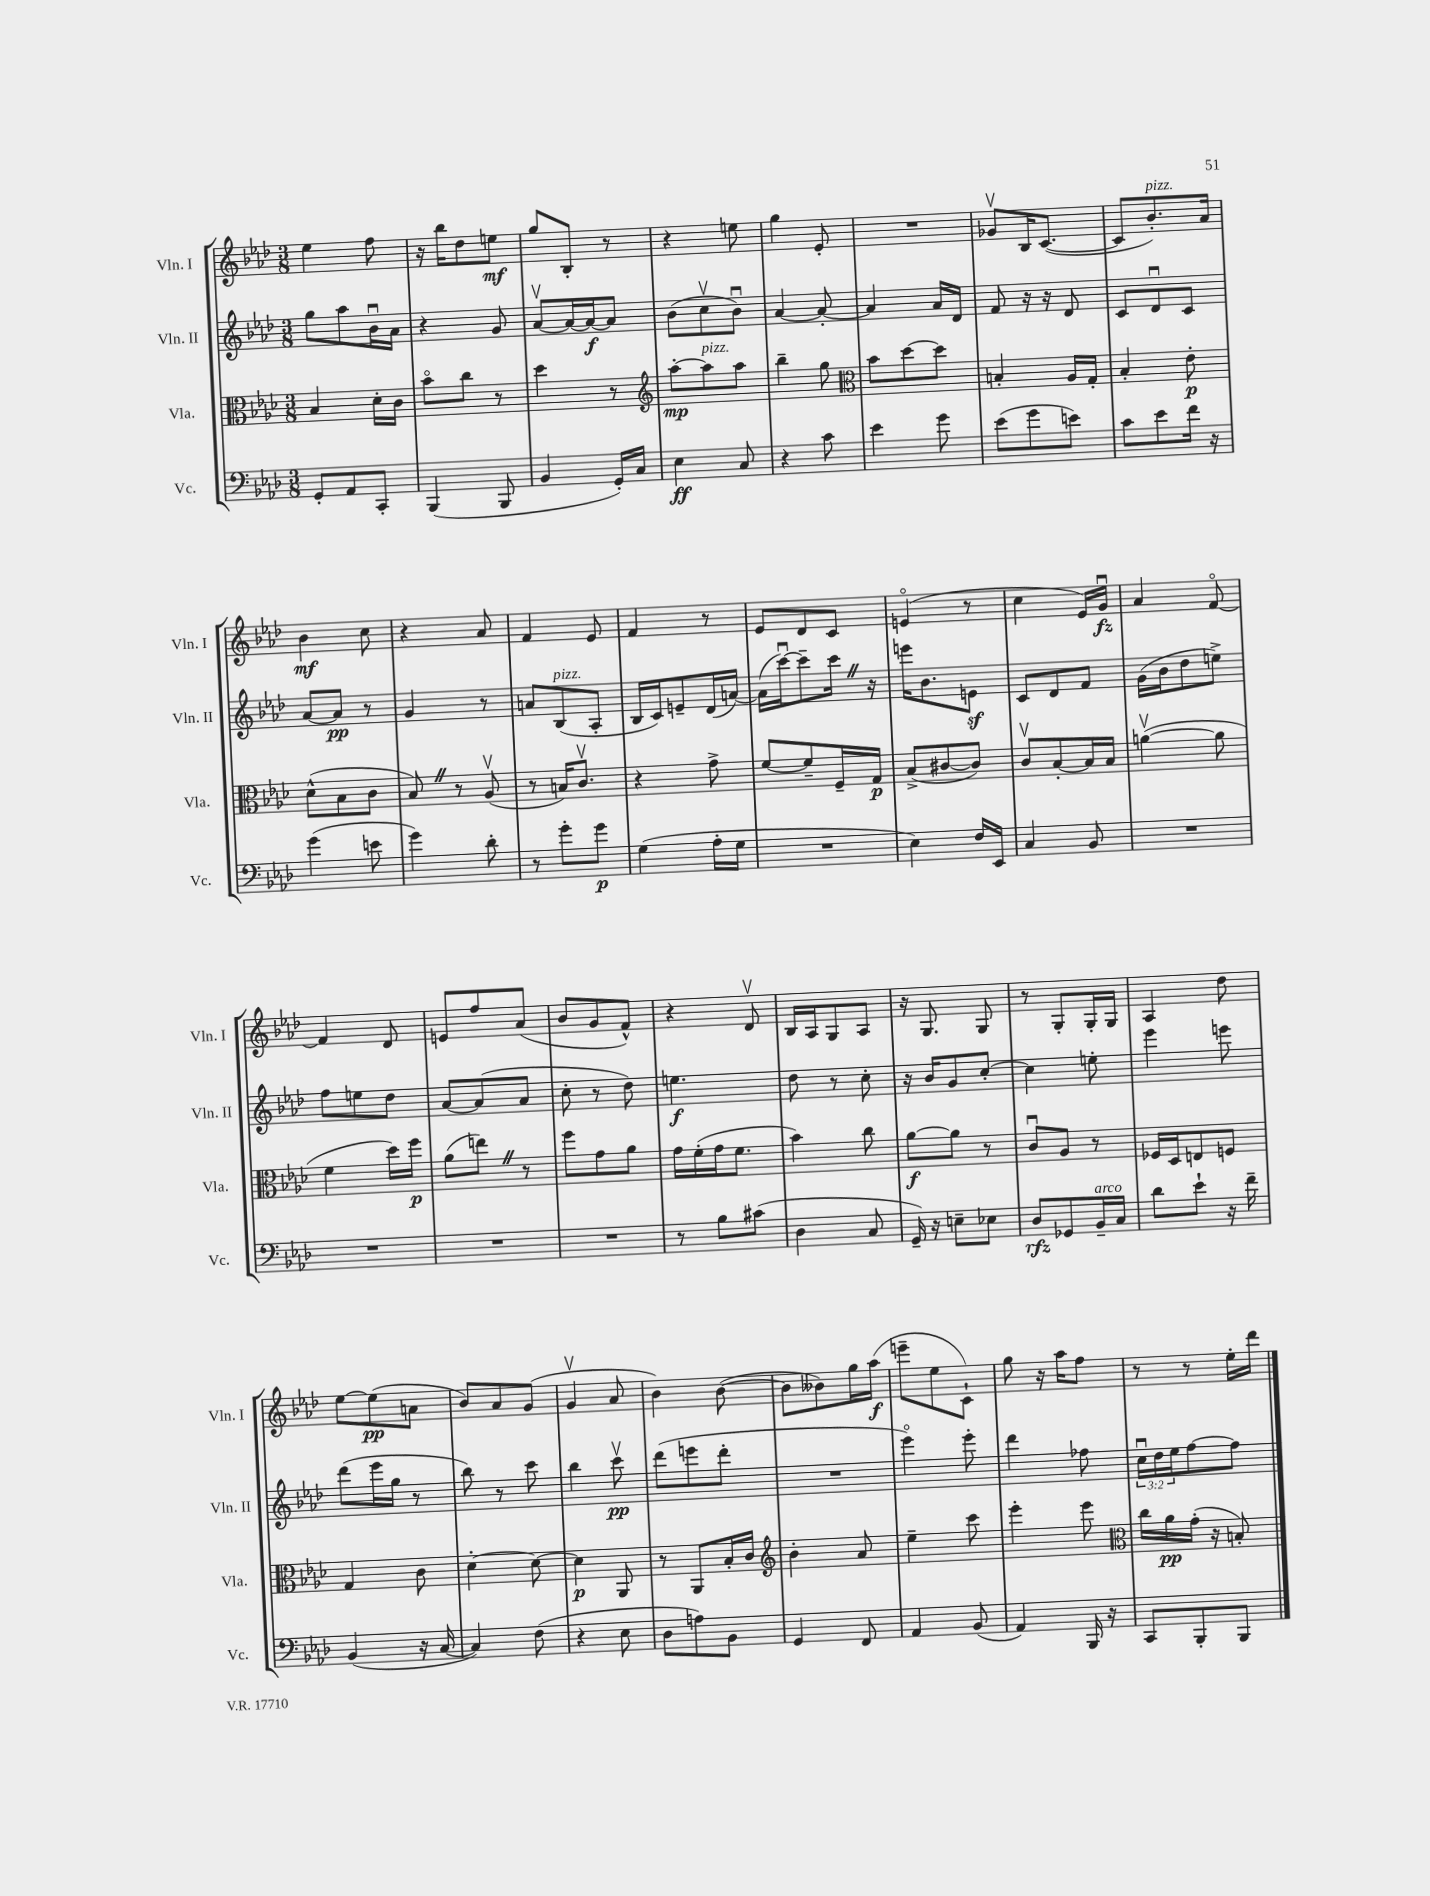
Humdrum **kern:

**kern	**kern	**kern	**kern
*staff4	*staff3	*staff2	*staff1
*clefF4	*clefC3	*clefG2	*clefG2
*k[b-e-a-d-]	*k[b-e-a-d-]	*k[b-e-a-d-]	*k[b-e-a-d-]
*M3/8	*M3/8	*M3/8	*M3/8
8GG'/L	4B-/	8gg\L	4ee-\
8AA-/	.	8aa-\	.
8CC'/J	16d-'\LL	16b-u\L	8ff\
.	16c\JJ	16a-\JJ	.
=	=	=	=
(4BBB-/	8b-o\L	4r	16r
.	.	.	16bb-\LK
.	8cc\J	.	8dd-\
8BBB-/	8r	8g/	8ee\J
=	=	=	=
4BB-/	4dd-\	[8a-v/L	8gg/L
.	.	16a-/_L	8B-'/J
.	.	16a-/_J	.
16GG'/LL)	8r	8a-/]J	8r
16C/JJ	.	.	.
=	=	=	=
*	*clefG2	*	*
4E-\	[8aa-'\L	(8b-\L	4r
.	8aa-\]	8ccv\	.
8C/	8aa-\J	8b-u\J)	8ee\
=	=	=	=
4r	4bb-~\	[4a-/	4gg\
8c\	8gg\	8a-'/_	8e-'/
=	=	=	=
*	*clefC3	*	*
4e-\	8b-\L	4a-/]	4.r
.	[8dd-\	.	.
8g\	8dd-\]J	16a-/LL	.
.	.	16d-/JJ	.
=	=	=	=
(8e-\L	4B'/	8f/	8g-v/L
8g\	.	16r	16B-/K
.	.	16r	([8.c/J
8e\J)	16A-/LL	8d-/	.
.	16G'/JJ	.	.
=	=	=	=
8c\L	4B-'/	8c/L	8c/]L
8e-\	.	8d-u/	8.b-'/)
16f\Jk	8e-'\	8c/J	.
16r	.	.	16a-/Jk
=	=	=	=
(4g\	(8d-^^\L	[8a-/L	4b-\
.	8B-\	8a-/]J	.
8e\	8c\J	8r	8cc\
=	=	=	=
4g\)	8B-/)	4g/	4r
.	8r	.	.
8d-'\	(8A-v/	8r	8a-/
=	=	=	=
8r	8r	8a/L	4f/
8g'\L	16B/LK)	(8B-/	.
.	8.cv/J	.	.
8g\J	.	8A-'/J	8e-/
=	=	=	=
(4G\	4r	16B-/LL	4f/
.	.	16c/J)	.
.	.	8e~/	.
16A-'\LL	8g^\	(16d-/L	8r
16G\JJ	.	[16a/JJ)	.
=	=	=	=
4.r	[8f/L	(16a\]LL	8e-/L
.	.	[16cccu\J)	.
.	8f~/]	8ccc~\]	8d-/
.	16F~/L	16ccc\Jk	8c/J
.	16G/JJ	16r	.
=	=	=	=
4E-\)	(8B-^/L	16eee\LK	(4eo/
.	.	8.b-\	.
.	[8c#/	.	.
16F/LL	8c#/]J)	8e\J	8r
16EE-/JJ	.	.	.
=	=	=	=
4C/	8cv/L	8c/L	4cc\
.	[8B-'/	8d-/	.
8BB-/	16B-/]L	8f/J	16e-/LL)
.	16B-/JJ	.	16gu/JJ
=	=	=	=
4.r	([4av\	(16g\LL	4a-/
.	.	16b-\J	.
.	.	8dd-\	.
.	8a\]	8ee^\J)	[8fo/
=	=	=	=
4.r	4f\	8ff\L	4f/]
.	.	8ee\	.
.	16dd-\LL)	8dd-\J	8d-/
.	16ff\JJ	.	.
=	=	=	=
4.r	(8a-\L	[8a-/L	8e/L
.	8ee\J)	(8a-/]	8ff/
.	8r	8a-/J	(8a-/J
=	=	=	=
4.r	8ff\L	8cc'\	8b-/L
.	8g\	8r	8g/
.	8a-\J	8dd-\)	8f^^/J)
=	=	=	=
8r	16g\LL	4.ee\	4r
.	(16f'\	.	.
8B-\L	16g\J	.	.
.	8.f\J	.	.
(8c#\J	.	.	8d-v/
=	=	=	=
4D-\	4b-\)	8dd-\	16B-/LL
.	.	.	16A-/J
.	.	8r	8G/
8C/	8cc\	8cc'\	8A-/J
=	=	=	=
16GG~/)	[8a-\L	16r	16r
16r	.	16b-/LK	8.G/
8E~\L	8a-\]J	8g/	.
8E-\J	8r	[8cc'/J	8G/
=	=	=	=
8D-/L	8cu/L	4cc\]	8r
8GG-/	8A-/J	.	8G'/L
16BB-~/L	8r	8ee'\	16G'/L
16C/JJ	.	.	16G/JJ
=	=	=	=
8d-\L	16F-/LL	4eee-\	4A-/
.	16D-/J	.	.
8e-`\J	8E/	.	.
16r	8F/J	8eee\	8dd-\
16f~\	.	.	.
=	=	=	=
(4BB-/	4G/	(8ddd-\L	[8ee-\L
.	.	16eee-\L	(8ee-\]
.	.	16gg\JJ	.
16r	8c\	8r	8a\J
[16C/	.	.	.
=	=	=	=
4C/])	[4d-'\	8bb-\)	8b-/L)
.	.	8r	8a-/
(8F\	8d-\_	8ccc\	(8g/J
=	=	=	=
4r	4d-\]	4bb-\	4gv/
8E-\	8AA-/	8cccv\	8a-/
=	=	=	=
8D-\L	8r	(8ddd-\L	4b-\)
8A\)	8AA-/L	8eee\	.
8BB-\J	16B-'/L	8ddd-'\J	([8b-\
.	16c/JJ	.	.
=	=	=	=
*	*clefG2	*	*
4GG/	4b-'\	4.r	8b-\]L
.	.	.	8b--\)
8FF/	8a-/	.	16gg\L
.	.	.	(16aa-\JJ
=	=	=	=
4AA-/	4ee-~\	4eee-o\)	8eee~\L
.	.	.	8ee-\
(8BB-/	8ccc\	8eee-'\	8c`\J)
=	=	=	=
4AA-/)	4eee-'\	4ddd-\	8gg\
.	.	.	16r
.	.	.	16aa-\LK
16BBB-/	8eee-\	8ff-\	8ff\J
16r	.	.	.
=	=	=	=
*	*clefC3	*	*
8CC/L	16cc\LL	24ccu\LL	8r
.	.	24dd-\	.
.	16a-\	.	.
.	.	24ee-\J	.
8BBB-'/	(16g'\JJ	[8ff\	8r
.	16r	.	.
8BBB-/J	8B'/)	8ff\]J	16ee-'\LL
.	.	.	16ddd-\JJ
==	==	==	==
*-	*-	*-	*-
